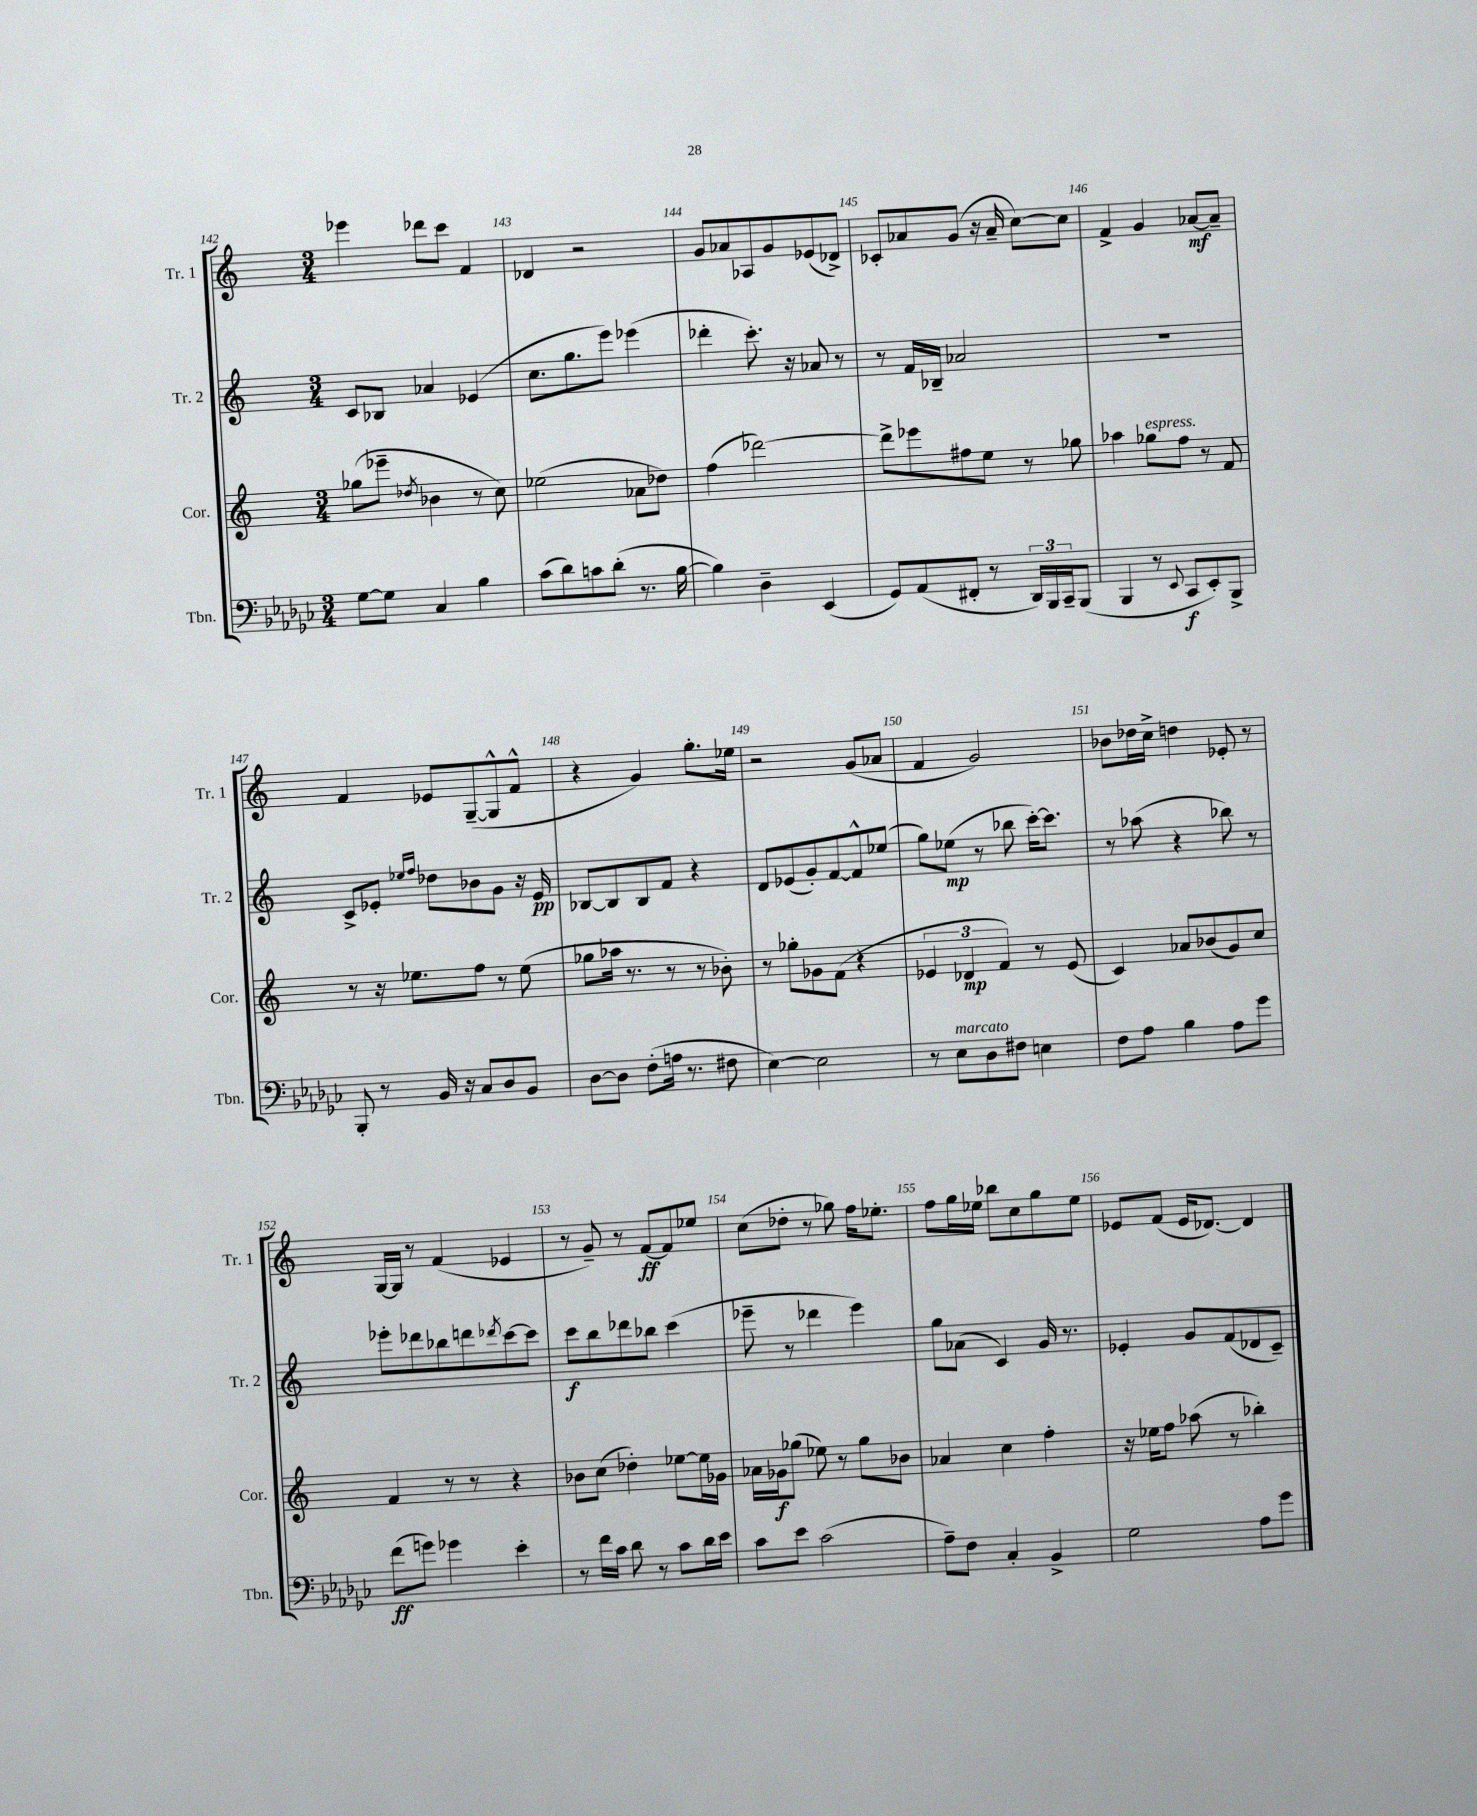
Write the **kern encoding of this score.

**kern	**kern	**kern	**kern
*staff4	*staff3	*staff2	*staff1
*clefF4	*clefG2	*clefG2	*clefG2
*k[b-e-a-d-g-c-]	*k[]	*k[]	*k[]
*M3/4	*M3/4	*M3/4	*M3/4
[8G-\L	(8gg-\L	8c/L	4eee-\
8G-\]J	8eee-~\J	8B-/J	.
.	8qdd-/	.	.
4C-/	4b-\	4a-/	8ddd-\L
.	.	.	8ccc\J
4B-\	8r	(4e-/	4f/
.	8cc\)	.	.
=	=	=	=
(8c-\L	(2ee-\	8.cc\L	4d-/
8d-\)	.	.	.
.	.	8.gg\	.
8c\	.	.	2r
(8d-'\J	.	8eee\J)	.
8.r	8a-\L	(4eee-\	.
.	8dd-\J)	.	.
[16B-\	.	.	.
=	=	=	=
4B-\])	(4ff\	4ddd-'\	8g/L
.	.	.	8a-/
4D-~\	[2ddd-\)	8.ccc'\)	8A-/
.	.	.	8g/
.	.	16r	.
(4EE-/	.	8a-/	(8e-/
.	.	8r	8d-^/J)
=	=	=	=
8GG-/L)	8ddd-^\]L	8r	8c-'/L
(8AA-/	8eee-\	16f/LL	8a-/
.	.	16B-~/JJ	.
8FF#'/J	8ff#\	2a-/	(8g/J
8r	8ee\J	.	16r
.	.	.	16a-~/
24DD-/LL)	8r	.	[8cc\L)
24BBB-/	.	.	.
24CC-~/J	.	.	.
(8BBB-/J	8gg-\	.	8cc\]J
=	=	=	=
4BBB-/	4aa-\	2.r	4f^/
8r	8gg-\L	.	4g/
8qqEE-/	.	.	.
8CC-/L	8ff\J	.	.
8EE-'/)	8r	.	[8a-/L
8BBB-^/J	8f/	.	8a-~/]J
=	=	=	=
8BBB-'/	8r	8c^/L	4f/
8r	16r	8e-'/J	.
.	8.ee-\L	.	.
.	.	16qqee-/LL	.
.	.	16qqff/JJ	.
16BB-/	.	8dd-\L	8e-/L
16r	.	.	.
8C-/L	8ff\J	8b-\	([8G~/
8D-/	8r	8g\J	8G^^/]
8BB-/J	(8ee-\	16r	8f^^/J
.	.	16e-/	.
=	=	=	=
[8D-\L	8gg-\L	[8B-/L	4r
8D-\]J	16aa-\Jk	8B-/]	.
.	8.r	.	.
(8F'\L	.	8B-/	4g/)
16A\Jk	8r	8f/J	.
8.r	.	.	.
.	8r	4r	8.gg'\L
8F#\	8b-'\)	.	.
.	.	.	16ee-\Jk
=	=	=	=
[4E-\)	8r	8d/L	2r
.	8gg-'\L	(8e-/	.
2E-\]	8g-\	8g'/)	.
.	(8f\J	[8f/	.
.	4r	8f^^/]	(8g/L
.	.	(8ee-/J	8a-/J
=	=	=	=
8r	6e-/	8gg\L)	4f/
8E-\L	.	(8ee-\J	.
.	6d-/	.	.
8D-\	.	8r	2g/)
.	6f/)	.	.
8F#\J	.	8bb-\	.
4E\	8r	[16ccc'\LK)	.
.	.	8.ccc\]J	.
.	(8e-/	.	.
=	=	=	=
8F\L	4c/)	8r	8b-\L
8A-\J	.	(8aa-\	16dd-\L
.	.	.	16cc^\JJ
4B-\	8a-/L	4r	4dd\
.	(8b-/	.	.
8A-\L	8g/)	8bb-\)	8e-'/
8g-\J	8cc/J	8r	8r
=	=	=	=
(8f\L	4f/	8eee-'\L	[16G/LL
.	.	.	16G/]JJ
8g\J)	.	8ddd-\	8r
4g-\	8r	8bb-\	(4f/
.	8r	8ddd\	.
.	.	8qddd-/	.
4e-'\	4r	[8ccc\	4e-/
.	.	8ccc\]J	.
=	=	=	=
8r	8b-\L	8ccc\L	8r
16f\LL	(8cc\J	8bb\	8g~/)
16c-\JJ	.	.	.
8d-\	4dd-'\)	8ddd-\	8r
8r	.	8bb-\J	[8f/L
8c-\L	[8ee-\L	(4ccc\	8f/]
16d-\L	16ee-\]L	.	8ee-/J
16e-\JJ	16g-\JJ	.	.
=	=	=	=
8c-\L	16a-\LL	8eee-~\	(8cc\L
.	16g-\J	.	.
8e-\J	(8gg-\J	8r	8dd-'\J
(2c-\	8ee-\)	4ddd-\	8r
.	8r	.	8gg-\)
.	8gg-\L	4eee-\)	16ff\LK
.	.	.	8.ee-'\J
.	8b-\J	.	.
=	=	=	=
8A-~\L)	4a-/	8gg\L	8ff\L
8F\J	.	(8a-\J	16gg\L
.	.	.	16ee-\JJ
4C-'/	4cc\	4c/)	8bb-\L
.	.	.	8cc\
4BB-^/	4ff'\	16g/	8gg\
.	.	8.r	.
.	.	.	8ee-\J
=	=	=	=
2G-\	16r	4e-'/	8e-/L
.	16ee-\LK	.	.
.	8ff\J	.	(8f/J
.	(8aa-\	8g/L	16e-/LK
.	.	.	[8.d-/J)
.	8r	(8f/	.
8A-\L	4bb-'\)	8d-/	4d-/]
8g-\J	.	8c~/J)	.
==	==	==	==
*-	*-	*-	*-
